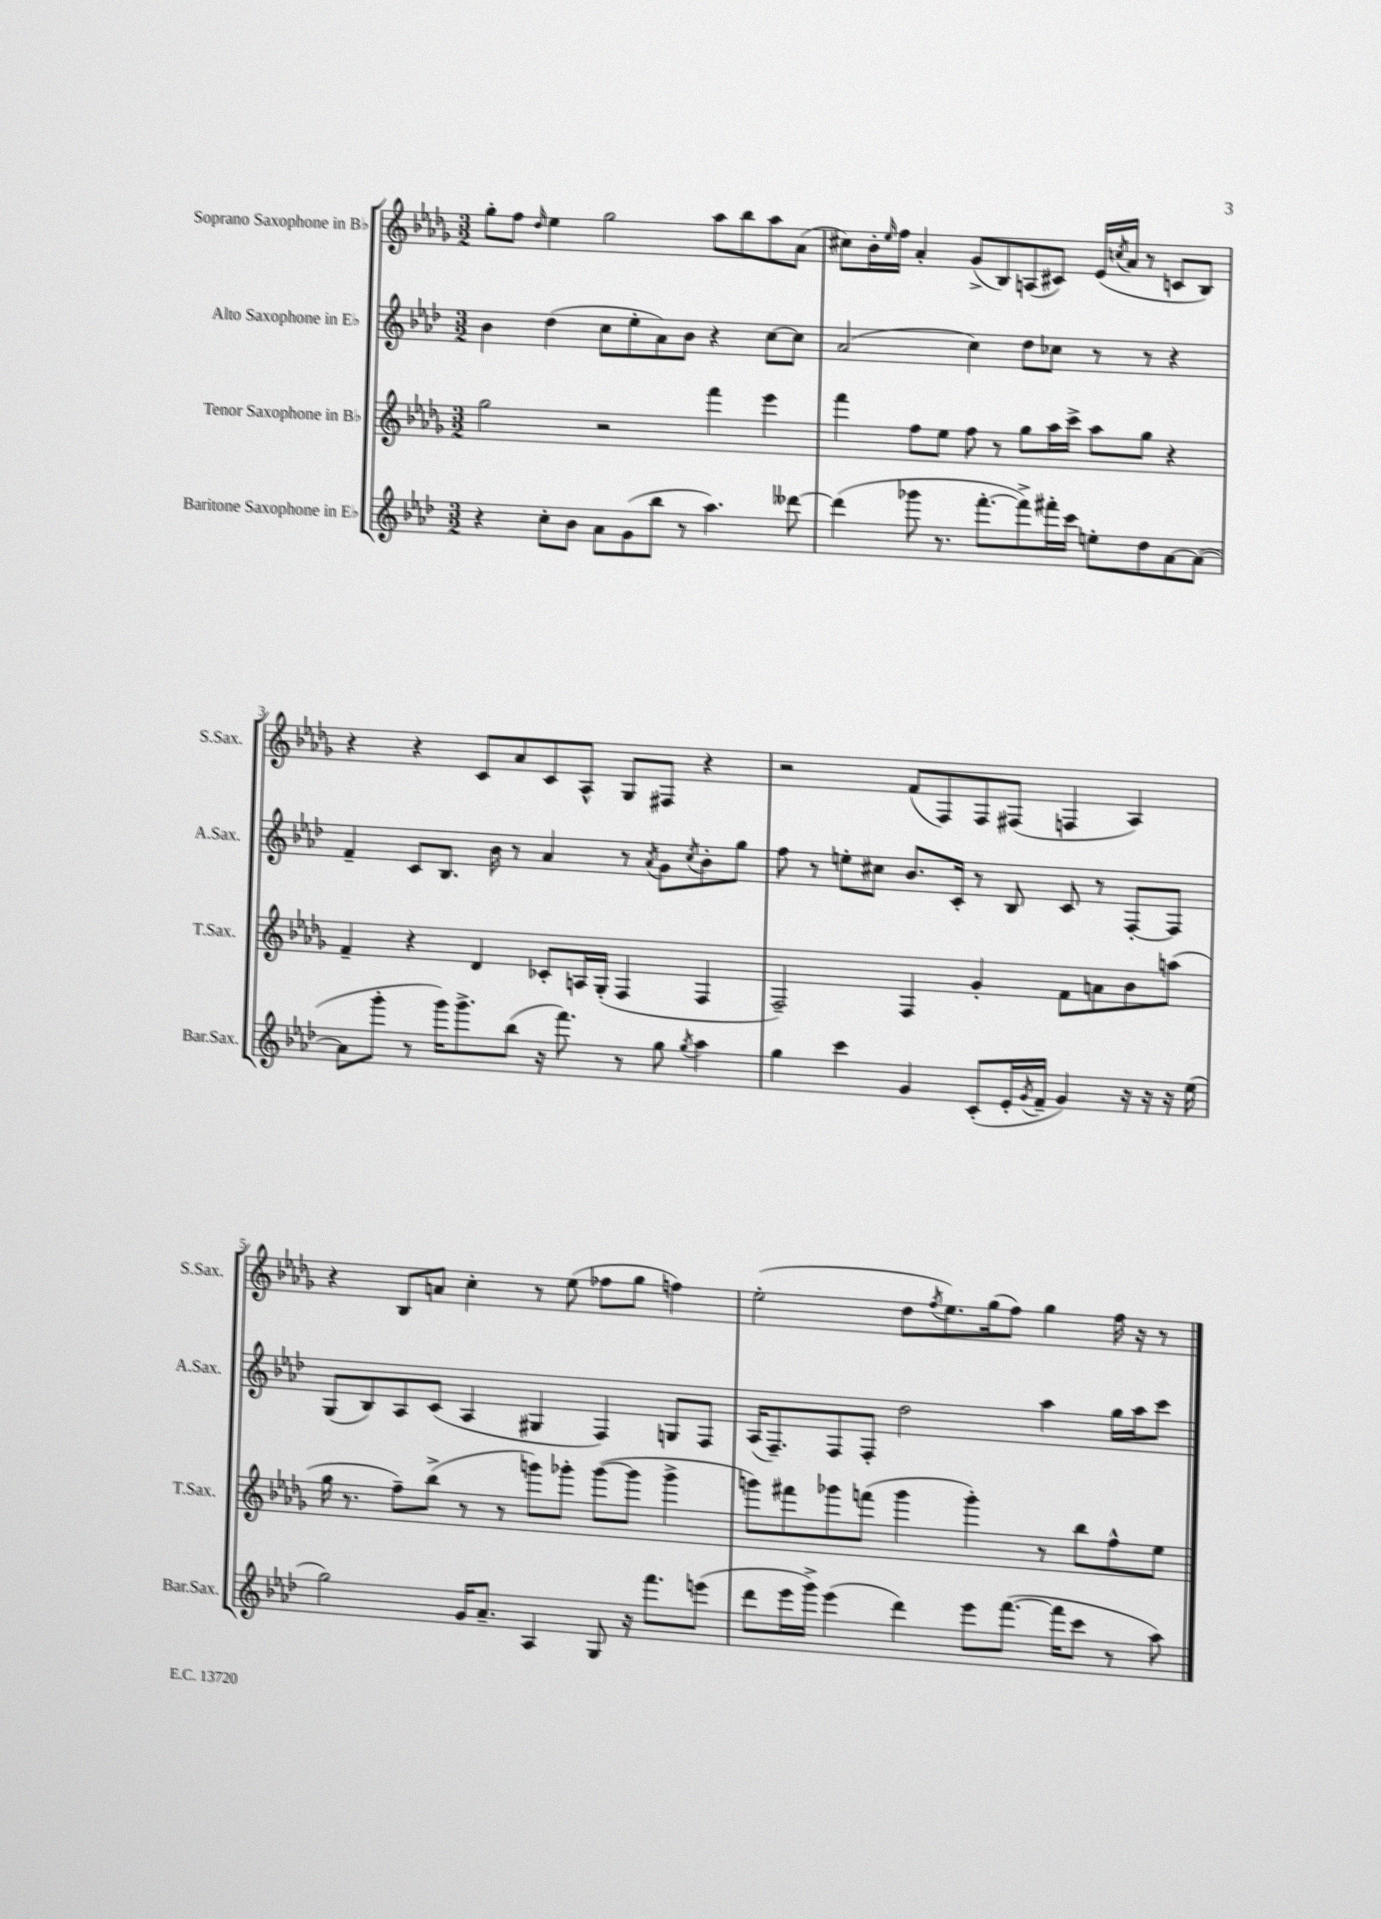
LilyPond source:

<<
\new StaffGroup <<
\new Staff = "s0" \with { instrumentName = "Soprano Saxophone in Bb" shortInstrumentName = "S.Sax." } {
    \clef treble \key des \major \numericTimeSignature \time 3/2
    ges''8-. f''8 \grace { des''16 } ees''4 ges''2 aes''8 bes''8 aes''8 aes'8( |
    cis''8) bes'16-. \grace { ees''16 } f''16 aes'4-. ges'8->( bes8) a8( cis'8) ees'16( \acciaccatura { c''8 } aes'16 r8 c'8 bes8) |
    r4 r4 c'8 aes'8 c'8 aes8-^ ges8 fis8 r4 |
    r2 f'8( f8) f8 fis8( f4 aes4) |
    r4 bes8 a'8 c''4-. r8 ees''8( fes''8 ges''8 f''4) |
    ees''2-.( des''8 \acciaccatura { f''8 } ees''8.) ges''16( f''8) ges''4 f''16 r16 r8 \bar "|." |
}
\new Staff = "s1" \with { instrumentName = "Alto Saxophone in Eb" shortInstrumentName = "A.Sax." } {
    \clef treble \key aes \major \numericTimeSignature \time 3/2
    bes'4 des''4( c''8 ees''8-. aes'8) bes'8 r4 c''8~ c''8 |
    aes'2( c''4) des''8 ces''8 r8 r8 r4 |
    f'4-- c'8 bes8. bes'16 r8 aes'4 r8 \acciaccatura { aes'8 } g'8 \acciaccatura { c''8 } bes'8-. g''8 |
    f''8 r8 e''8-. cis''8 bes'8. c'16-. r8 bes8 c'8 r8 f8~-. f8 |
    g8( bes8) aes8 c'8( aes4 gis4 f4) g8 f8 |
    aes16( f8.--) f8 f8-. des''2 aes''4 g''16 aes''16 c'''8 \bar "|." |
}
\new Staff = "s2" \with { instrumentName = "Tenor Saxophone in Bb" shortInstrumentName = "T.Sax." } {
    \clef treble \key des \major \numericTimeSignature \time 3/2
    ges''2 r2 f'''4 ees'''4 |
    f'''4 f''8 ees''8 f''8 r8 ges''8 aes''16 c'''16-> aes''8 ges''8 r4 |
    f'4-- r4 des'4 ces'8-. a16 ges16-.( f4 f4 |
    f2--) f4 ges'4-. f'8 a'8 bes'8 a''8( |
    ges''16 r8. f''8--) bes''8->( r8 r8 g'''8) ges'''8-. ges'''8~( ges'''8 ges'''4-> |
    g'''8) fis'''8 ges'''8 f'''8( ges'''4 ges'''4-.) r8 bes''8 f''8-^ ees''8 \bar "|." |
}
\new Staff = "s3" \with { instrumentName = "Baritone Saxophone in Eb" shortInstrumentName = "Bar.Sax." } {
    \clef treble \key aes \major \numericTimeSignature \time 3/2
    r4 c''8-. bes'8 aes'8 g'8( bes''8 r8 aes''4.) deses'''8~ |
    deses'''4( ges'''8 r8. f'''8.~-. f'''8->) fis'''16-. c'''16 e''8-. des''8 aes'8~ aes'8~( |
    aes'8 g'''8-. r8 g'''16) g'''8.-> bes''8( r16 f'''8.) r8 g''8 \acciaccatura { g''8 } aes''4 |
    g''4 c'''4 g'4 c'8-.( ees'16-. \acciaccatura { g'8 } f'16-- g'4) r16 r16 r16 ees''16( |
    g''2) g'16 aes'8.-- aes4 g8 r16 f'''8. e'''8( |
    des'''8 ees'''16 g'''16->) ees'''4( des'''4) ees'''8 f'''8.~( f'''16 c'''8 r8 aes''8) \bar "|." |
}
>>
>>
